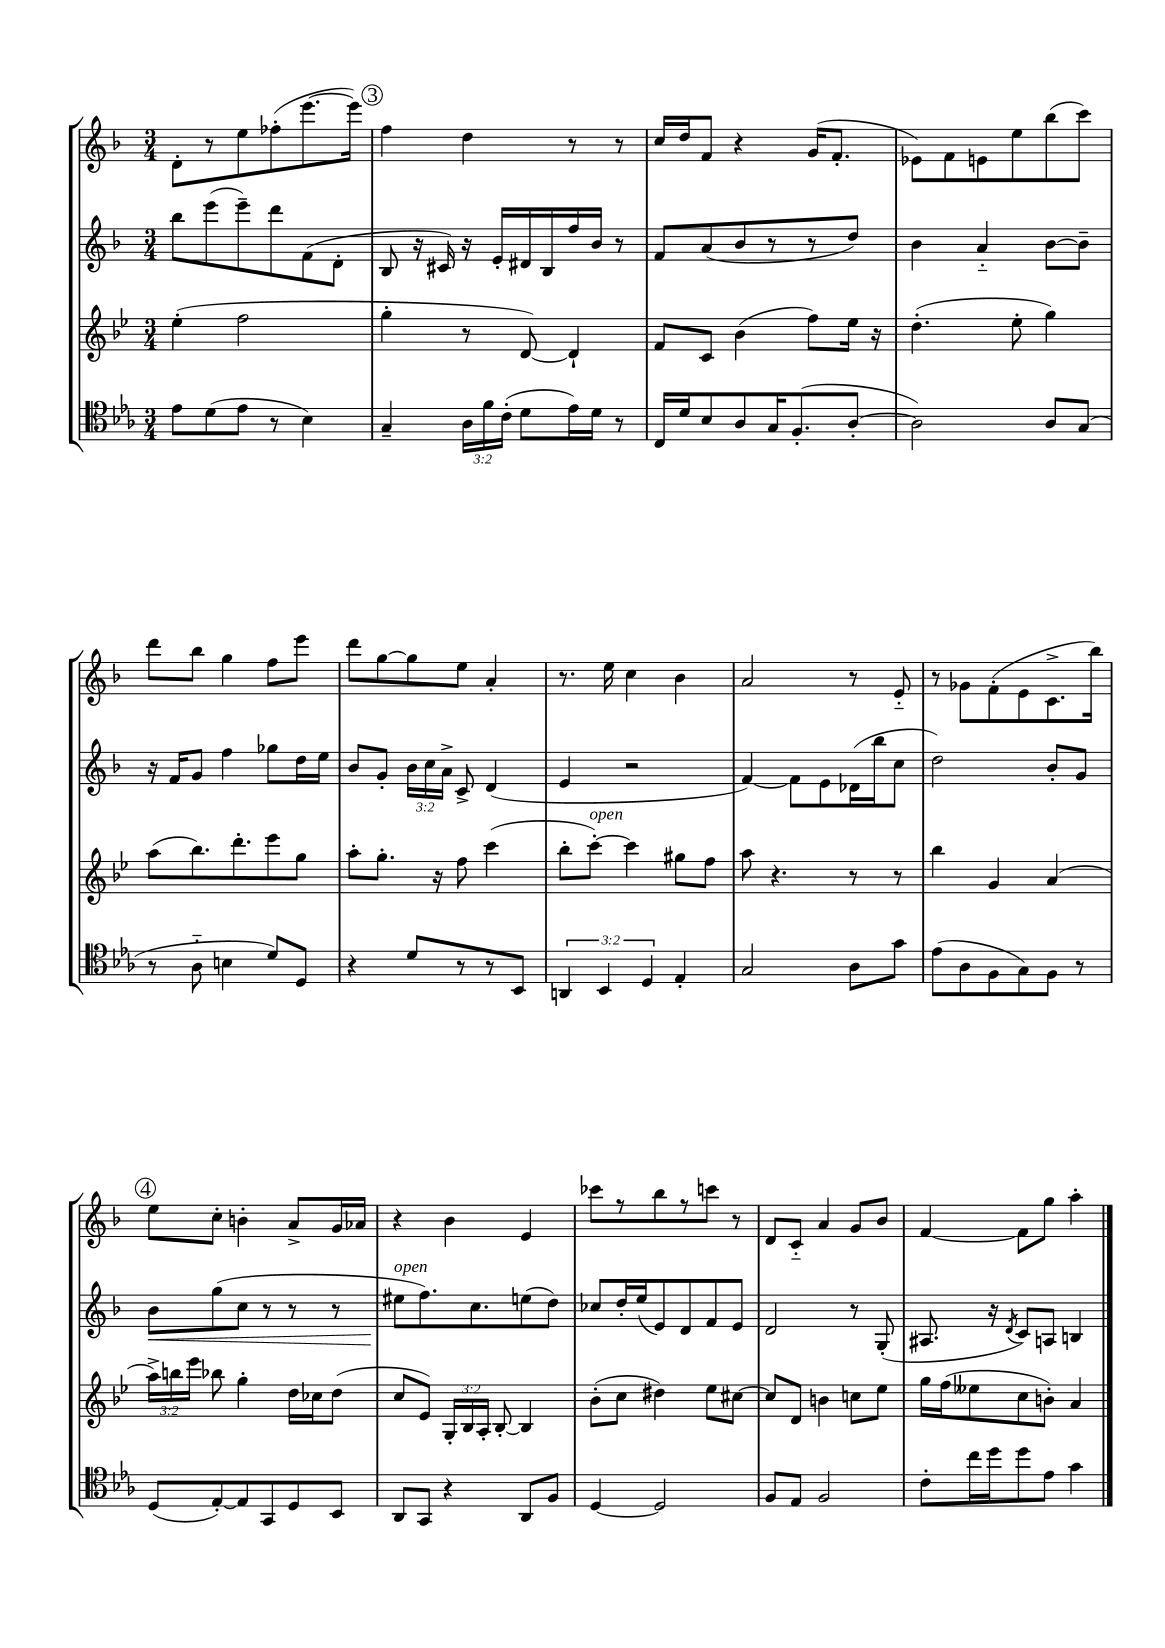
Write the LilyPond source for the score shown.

<<
\new StaffGroup <<
\new Staff = "s0" {
    \clef treble \key f \major \numericTimeSignature \time 3/4
    \autoBeamOff d'8[-. r8 e''8 fes''8-.( e'''8.~ e'''16]) |
    \mark \markup { \circle "3" } f''4 d''4 r8 r8 |
    c''16[ d''16 f'8] r4 g'16[( f'8.]-. |
    ees'8[) f'8 e'8 e''8 bes''8( c'''8]) |
    d'''8[ bes''8] g''4 f''8[ e'''8] |
    d'''8[ g''8~ g''8 e''8] a'4-. |
    r8. e''16 c''4 bes'4 |
    a'2 r8 e'8-_ |
    r8 ges'8[ f'8-.( e'8 c'8.-> bes''16]) |
    \mark \markup { \circle "4" } e''8[ c''8]-. b'4-. a'8[-> g'16 aes'16] |
    r4 bes'4 e'4 |
    ces'''8[ r8 bes''8 r8 c'''8] r8 |
    d'8[ c'8]-_ a'4 g'8[ bes'8] |
    f'4~ f'8[ g''8] a''4-. \bar "|." |
}
\new Staff = "s1" {
    \clef treble \key f \major \numericTimeSignature \time 3/4 \override Staff.TupletNumber.text = #tuplet-number::calc-fraction-text
    \autoBeamOff bes''8[ e'''8( e'''8--) d'''8 f'8( d'8]-. |
    \mark \markup { \circle "3" } bes8 r16 cis'16) r16 e'16[-. dis'16 bes16 f''16 bes'16] r8 |
    f'8[ a'8( bes'8 r8 r8 d''8]) |
    bes'4 a'4-_ bes'8[~ bes'8]-- |
    r16 f'16[ g'8] f''4 ges''8[ d''16 e''16] |
    bes'8[ g'8]-. \tuplet 3/2 { bes'16[ c''16 a'16]-> } c'8-> d'4( |
    e'4 r2 |
    f'4~) f'8[ e'8 des'16( bes''16 c''8] |
    d''2) bes'8[-. g'8] |
    \mark \markup { \circle "4" } bes'8[\< g''8( c''8] r8 r8 r8 |
    eis''8[\!^\markup { \italic "open" } f''8.) c''8. e''8( d''8]) |
    ces''8[ d''16-. e''16( e'8) d'8 f'8 e'8] |
    d'2 r8 g8-.( |
    ais8. r16 \acciaccatura { d'8 } c'8[) a8] b4 \bar "|." |
}
\new Staff = "s2" {
    \clef treble \key bes \major \numericTimeSignature \time 3/4 \override Staff.TupletNumber.text = #tuplet-number::calc-fraction-text
    \autoBeamOff ees''4-.( f''2 |
    \mark \markup { \circle "3" } g''4-. r8 d'8~) d'4-! |
    f'8[ c'8] bes'4( f''8[) ees''16] r16 |
    d''4.-.( ees''8-. g''4) |
    a''8[( bes''8.) d'''8.-. ees'''8 g''8] |
    a''8[-. g''8.]-. r16 f''8 c'''4( |
    bes''8[-. c'''8]~-.^\markup { \italic "open" }) c'''4 gis''8[ f''8] |
    a''8 r4. r8 r8 |
    bes''4 g'4 a'4( |
    \mark \markup { \circle "4" } \tuplet 3/2 { a''16[->) b''16 ees'''16] } bes''8 g''4-. d''16[ ces''16 d''8]( |
    c''8[ ees'8]) \tuplet 3/2 { g16[-. bes16 a16]-. } bes8~-. bes4 |
    bes'8[-.( c''8] dis''4) ees''8[ cis''8]~ |
    cis''8[ d'8] b'4 c''8[ ees''8] |
    g''16[ f''16( eeses''8 c''8 b'8]-.) a'4 \bar "|." |
}
\new Staff = "s3" {
    \clef tenor \key ees \major \numericTimeSignature \time 3/4 \override Staff.TupletNumber.text = #tuplet-number::calc-fraction-text
    \autoBeamOff ees'8[ d'8( ees'8] r8 bes4) |
    \mark \markup { \circle "3" } g4-- \tuplet 3/2 { aes16[ f'16 c'16]-.( } d'8[ ees'16) d'16] r8 |
    c16[ d'16 bes8 aes8 g16 f8.-.( aes8]~-. |
    aes2) aes8[ g8]( |
    r8 aes8-_ b4 d'8[) d8] |
    r4 d'8[ r8 r8 bes,8] |
    \tuplet 3/2 { a,4 bes,4 d4 } ees4-. |
    g2 aes8[ g'8] |
    ees'8[( aes8 f8 g8) f8] r8 |
    \mark \markup { \circle "4" } d8[( ees8~-.) ees8 g,8 d8 bes,8] |
    aes,8[ g,8] r4 aes,8[ f8] |
    d4~ d2 |
    f8[ ees8] f2 |
    c'8[-. c''16 d''16 d''8 ees'8] g'4 \bar "|." |
}
>>
>>
\layout { \context { \Score \remove "Bar_number_engraver" } }
